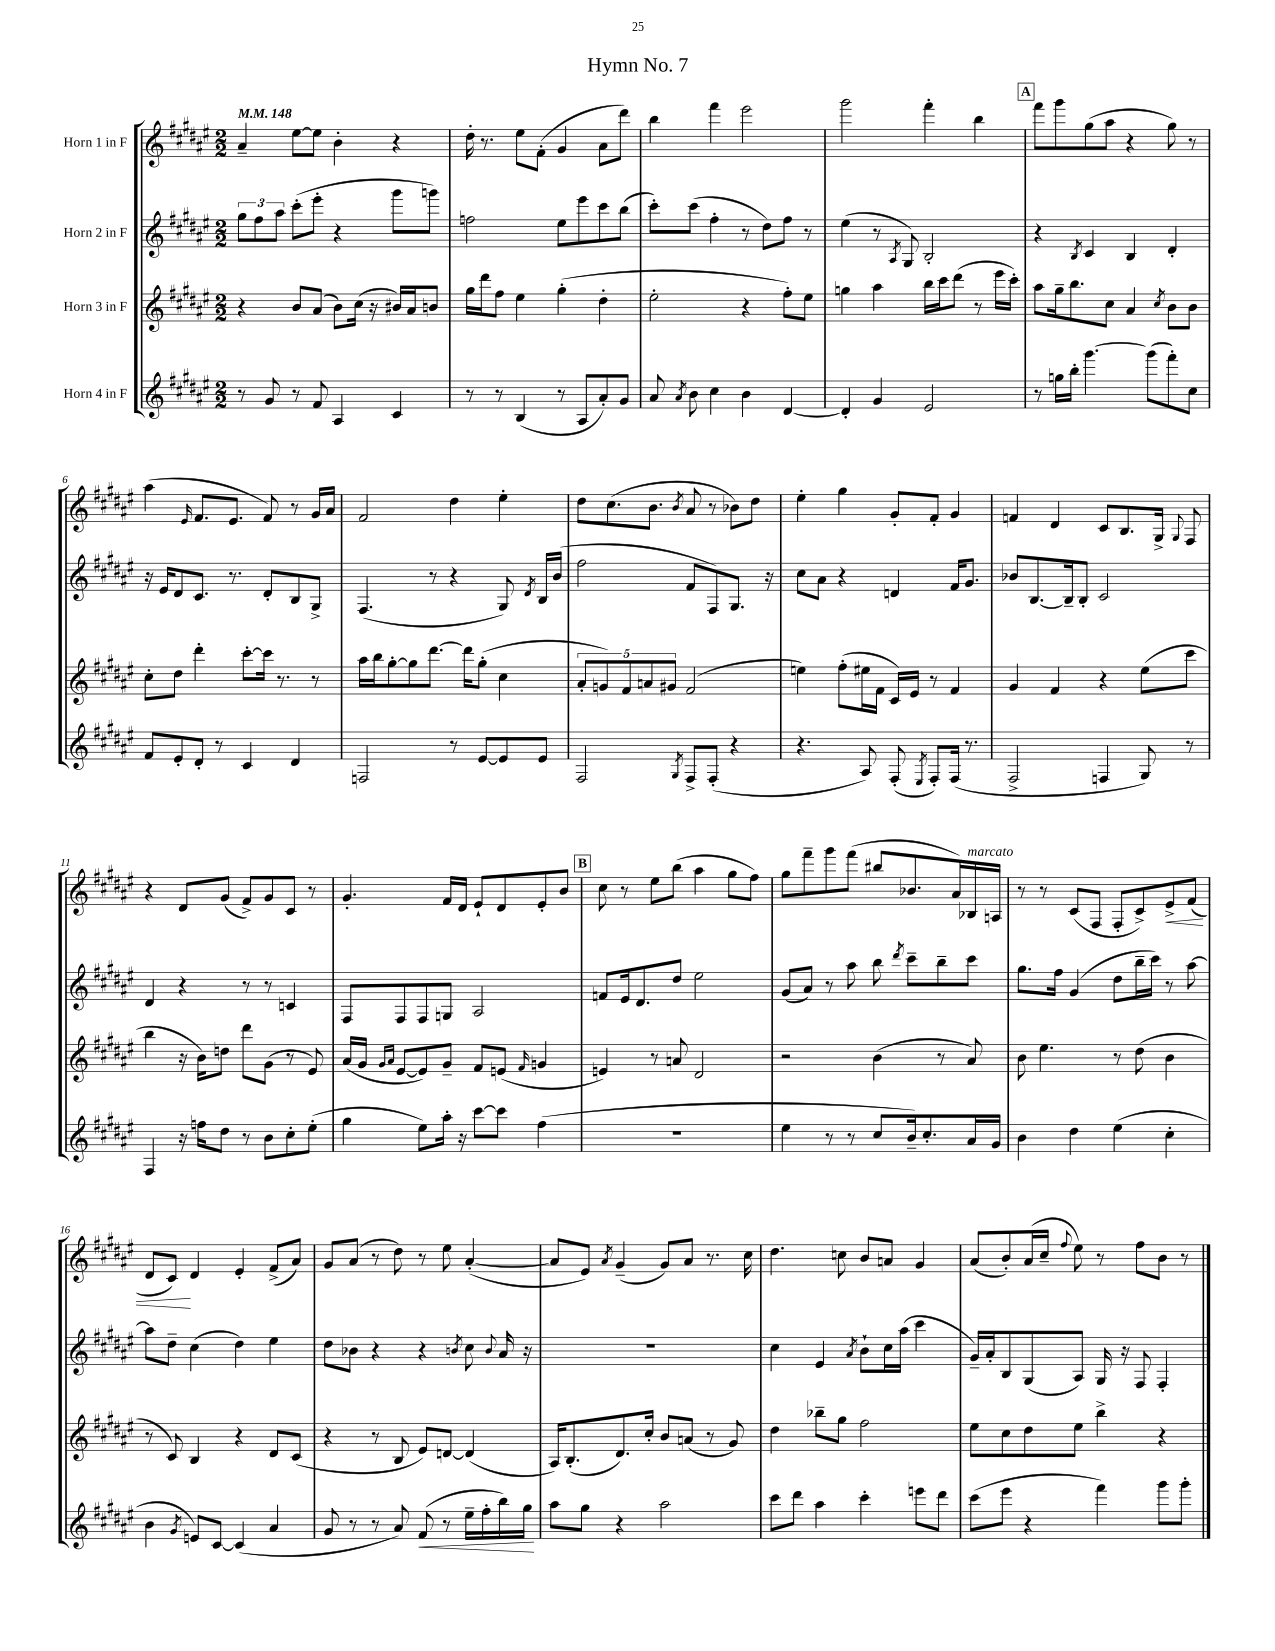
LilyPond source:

\header { title = "Hymn No. 7" }
<<
\new StaffGroup <<
\new Staff = "s0" \with { instrumentName = "Horn 1 in F" } {
    \clef treble \key fis \major \numericTimeSignature \time 2/2 \tempo 4 = 148
    \autoBeamOff ais'4-- eis''8[~ eis''8] b'4-. r4 |
    dis''16-. r8. eis''8[ fis'8]-.( gis'4 ais'8[ dis'''8]) |
    b''4 fis'''4 eis'''2 |
    gis'''2 fis'''4-. b''4 |
    \mark \markup { \box "A" } fis'''8[ gis'''8 gis''8( ais''8] r4 gis''8) r8 |
    ais''4( \grace { eis'16 } fis'8.[ eis'8.] fis'8) r8 gis'16[ ais'16] |
    fis'2 dis''4 eis''4-. |
    dis''8[ cis''8.( b'8.] \acciaccatura { b'8 } ais'8 r8 bes'8[) dis''8] |
    eis''4-. gis''4 gis'8[-. fis'8]-. gis'4 |
    f'4 dis'4 cis'8[ b8. gis16]-> \appoggiatura { gis8 } fis8 |
    r4 dis'8[ gis'8]( fis'8[->) gis'8 cis'8] r8 |
    gis'4.-. fis'16[ dis'16] eis'8[-! dis'8 eis'8-. b'8] |
    \mark \markup { \box "B" } cis''8 r8 eis''8[ b''8]( ais''4 gis''8[ fis''8]) |
    gis''8[ fis'''8-- gis'''8 fis'''8]( bis''8[ bes'8. ais'16) bes16^\markup { \italic "marcato" } a16] |
    r8 r8 cis'8[( fis8] fis8[-. cis'8->) eis'8->\< fis'8]( |
    dis'8[ cis'8]\!) dis'4 eis'4-. fis'8[->( ais'8]) |
    gis'8[ ais'8]( r8 dis''8) r8 eis''8 ais'4~-.( |
    ais'8[ eis'8]) \acciaccatura { ais'8 } gis'4--( gis'8[) ais'8] r8. cis''16 |
    dis''4. c''8 b'8[ a'8] gis'4 |
    ais'8[( b'8-.) ais'16( cis''16]-- \appoggiatura { fis''8 } eis''8) r8 fis''8[ b'8] r8 \bar "|." |
}
\new Staff = "s1" \with { instrumentName = "Horn 2 in F" } {
    \clef treble \key fis \major \numericTimeSignature \time 2/2
    \autoBeamOff \tuplet 3/2 { gis''8[ fis''8 ais''8] } cis'''8[-.( eis'''8]-. r4 gis'''8[ g'''8]) |
    f''2 eis''8[ eis'''8 cis'''8 b''8]( |
    cis'''8[-.) cis'''8]( fis''4-. r8 dis''8[) fis''8] r8 |
    eis''4( r8 \acciaccatura { ais8 } gis8) b2-. |
    \mark \markup { \box "A" } r4 \acciaccatura { b8 } cis'4 b4 dis'4-. |
    r16 eis'16[ dis'8 cis'8.] r8. dis'8[-. b8 gis8]-> |
    fis4.( r8 r4 gis8) \acciaccatura { dis'8 } b16[ b'16]( |
    fis''2 fis'8[ fis8) gis8.] r16 |
    cis''8[ ais'8] r4 d'4 fis'16[ gis'8.] |
    bes'8[ b8.~ b16-- b8]-. cis'2 |
    dis'4 r4 r8 r8 c'4 |
    fis8[ fis8 fis8 g8] ais2 |
    \mark \markup { \box "B" } f'8[ eis'16 dis'8. dis''8] eis''2 |
    gis'8[( ais'8]) r8 ais''8 b''8 \acciaccatura { dis'''8 } cis'''8[-- b''8-- cis'''8] |
    gis''8.[ fis''16] gis'4( dis''8[ b''16-- cis'''16]) r8 ais''8~ |
    ais''8[ dis''8]-- cis''4( dis''4) eis''4 |
    dis''8[ bes'8] r4 r4 \acciaccatura { b'8 } cis''8 \appoggiatura { b'8 } ais'16 r16 |
    R1 |
    cis''4 eis'4 \acciaccatura { ais'8 } b'8[-! cis''16 ais''16]( cis'''4 |
    gis'16[--) ais'16-. b8 gis8( ais8]) gis16 r16 fis8 fis4-. \bar "|." |
}
\new Staff = "s2" \with { instrumentName = "Horn 3 in F" } {
    \clef treble \key fis \major \numericTimeSignature \time 2/2
    \autoBeamOff r4 b'8[ ais'8]( b'8[) cis''16]( r16 bis'16[) ais'16 b'8] |
    gis''16[ dis'''16 fis''8] eis''4 gis''4-.( dis''4-. |
    eis''2-. r4 fis''8[-.) eis''8] |
    g''4 ais''4 b''16[ cis'''16 dis'''8]( r8 eis'''16[ cis'''16]-.) |
    \mark \markup { \box "A" } ais''8[ gis''16-- b''8. cis''8] ais'4 \acciaccatura { cis''8 } b'8[ b'8] |
    cis''8[-. dis''8] dis'''4-. cis'''8[~-. cis'''16] r8. r8 |
    ais''16[ b''16 gis''8~-. gis''8 dis'''8.]~ dis'''16[ gis''8]-.( cis''4 |
    \tuplet 5/4 { ais'8[-. g'8) fis'8 a'8 gis'8] } fis'2( |
    e''4) fis''8[-.( eis''16 fis'16] cis'16[) eis'16] r8 fis'4 |
    gis'4 fis'4 r4 eis''8[( cis'''8] |
    b''4 r16 b'16[) d''8] dis'''8[ gis'8]( r8 eis'8) |
    ais'16[( gis'16] \grace { gis'16[ ais'16] } eis'8[~ eis'8) gis'8]-- fis'8[ e'8]( \grace { fis'16 } g'4 |
    \mark \markup { \box "B" } e'4) r8 a'8 dis'2 |
    r2 b'4( r8 ais'8) |
    b'8 eis''4. r8 dis''8( b'4 |
    r8 cis'8) b4 r4 dis'8[ cis'8]( |
    r4 r8 b8 eis'8[) d'8]~ d'4( |
    ais16[) b8.-.( dis'8.) cis''16]-. b'8[ a'8]( r8 gis'8) |
    dis''4 bes''8[-- gis''8] fis''2 |
    eis''8[ cis''8 dis''8 eis''8] b''4-> r4 \bar "|." |
}
\new Staff = "s3" \with { instrumentName = "Horn 4 in F" } {
    \clef treble \key fis \major \numericTimeSignature \time 2/2
    \autoBeamOff r8 gis'8 r8 fis'8 ais4 cis'4 |
    r8 r8 b4( r8 ais8[ ais'8-.) gis'8] |
    ais'8 \acciaccatura { ais'8 } b'8 cis''4 b'4 dis'4~ |
    dis'4-. gis'4 eis'2 |
    \mark \markup { \box "A" } r8 g''16[ b''16]-. gis'''4.~ gis'''8[( fis'''8-.) cis''8] |
    fis'8[ eis'8-. dis'8]-. r8 cis'4 dis'4 |
    f2 r8 eis'8[~ eis'8 eis'8] |
    fis2 \acciaccatura { gis8 } fis8[-> fis8]-.( r4 |
    r4. ais8) fis8-.( \acciaccatura { eis8 } fis8[-.) fis16]( r8. |
    fis2-> f4 gis8) r8 |
    fis4 r16 f''16[ dis''8] r8 b'8[ cis''8-. eis''8]-.( |
    gis''4 eis''8[) ais''16]-. r16 cis'''8[~ cis'''8] fis''4( |
    \mark \markup { \box "B" } R1 |
    eis''4 r8 r8 cis''8[ b'16--) cis''8.-. ais'16 gis'16] |
    b'4 dis''4 eis''4( cis''4-. |
    b'4 \acciaccatura { gis'8 } e'8[) cis'8]~ cis'4( ais'4 |
    gis'8 r8 r8 ais'8) fis'8\<( r8 eis''16[-- fis''16-. b''16) gis''16]\! |
    ais''8[ gis''8] r4 ais''2 |
    cis'''8[ dis'''8] ais''4 cis'''4-. e'''8[ dis'''8] |
    cis'''8[( eis'''8] r4 fis'''4) gis'''8[ gis'''8]-. \bar "|." |
}
>>
>>
